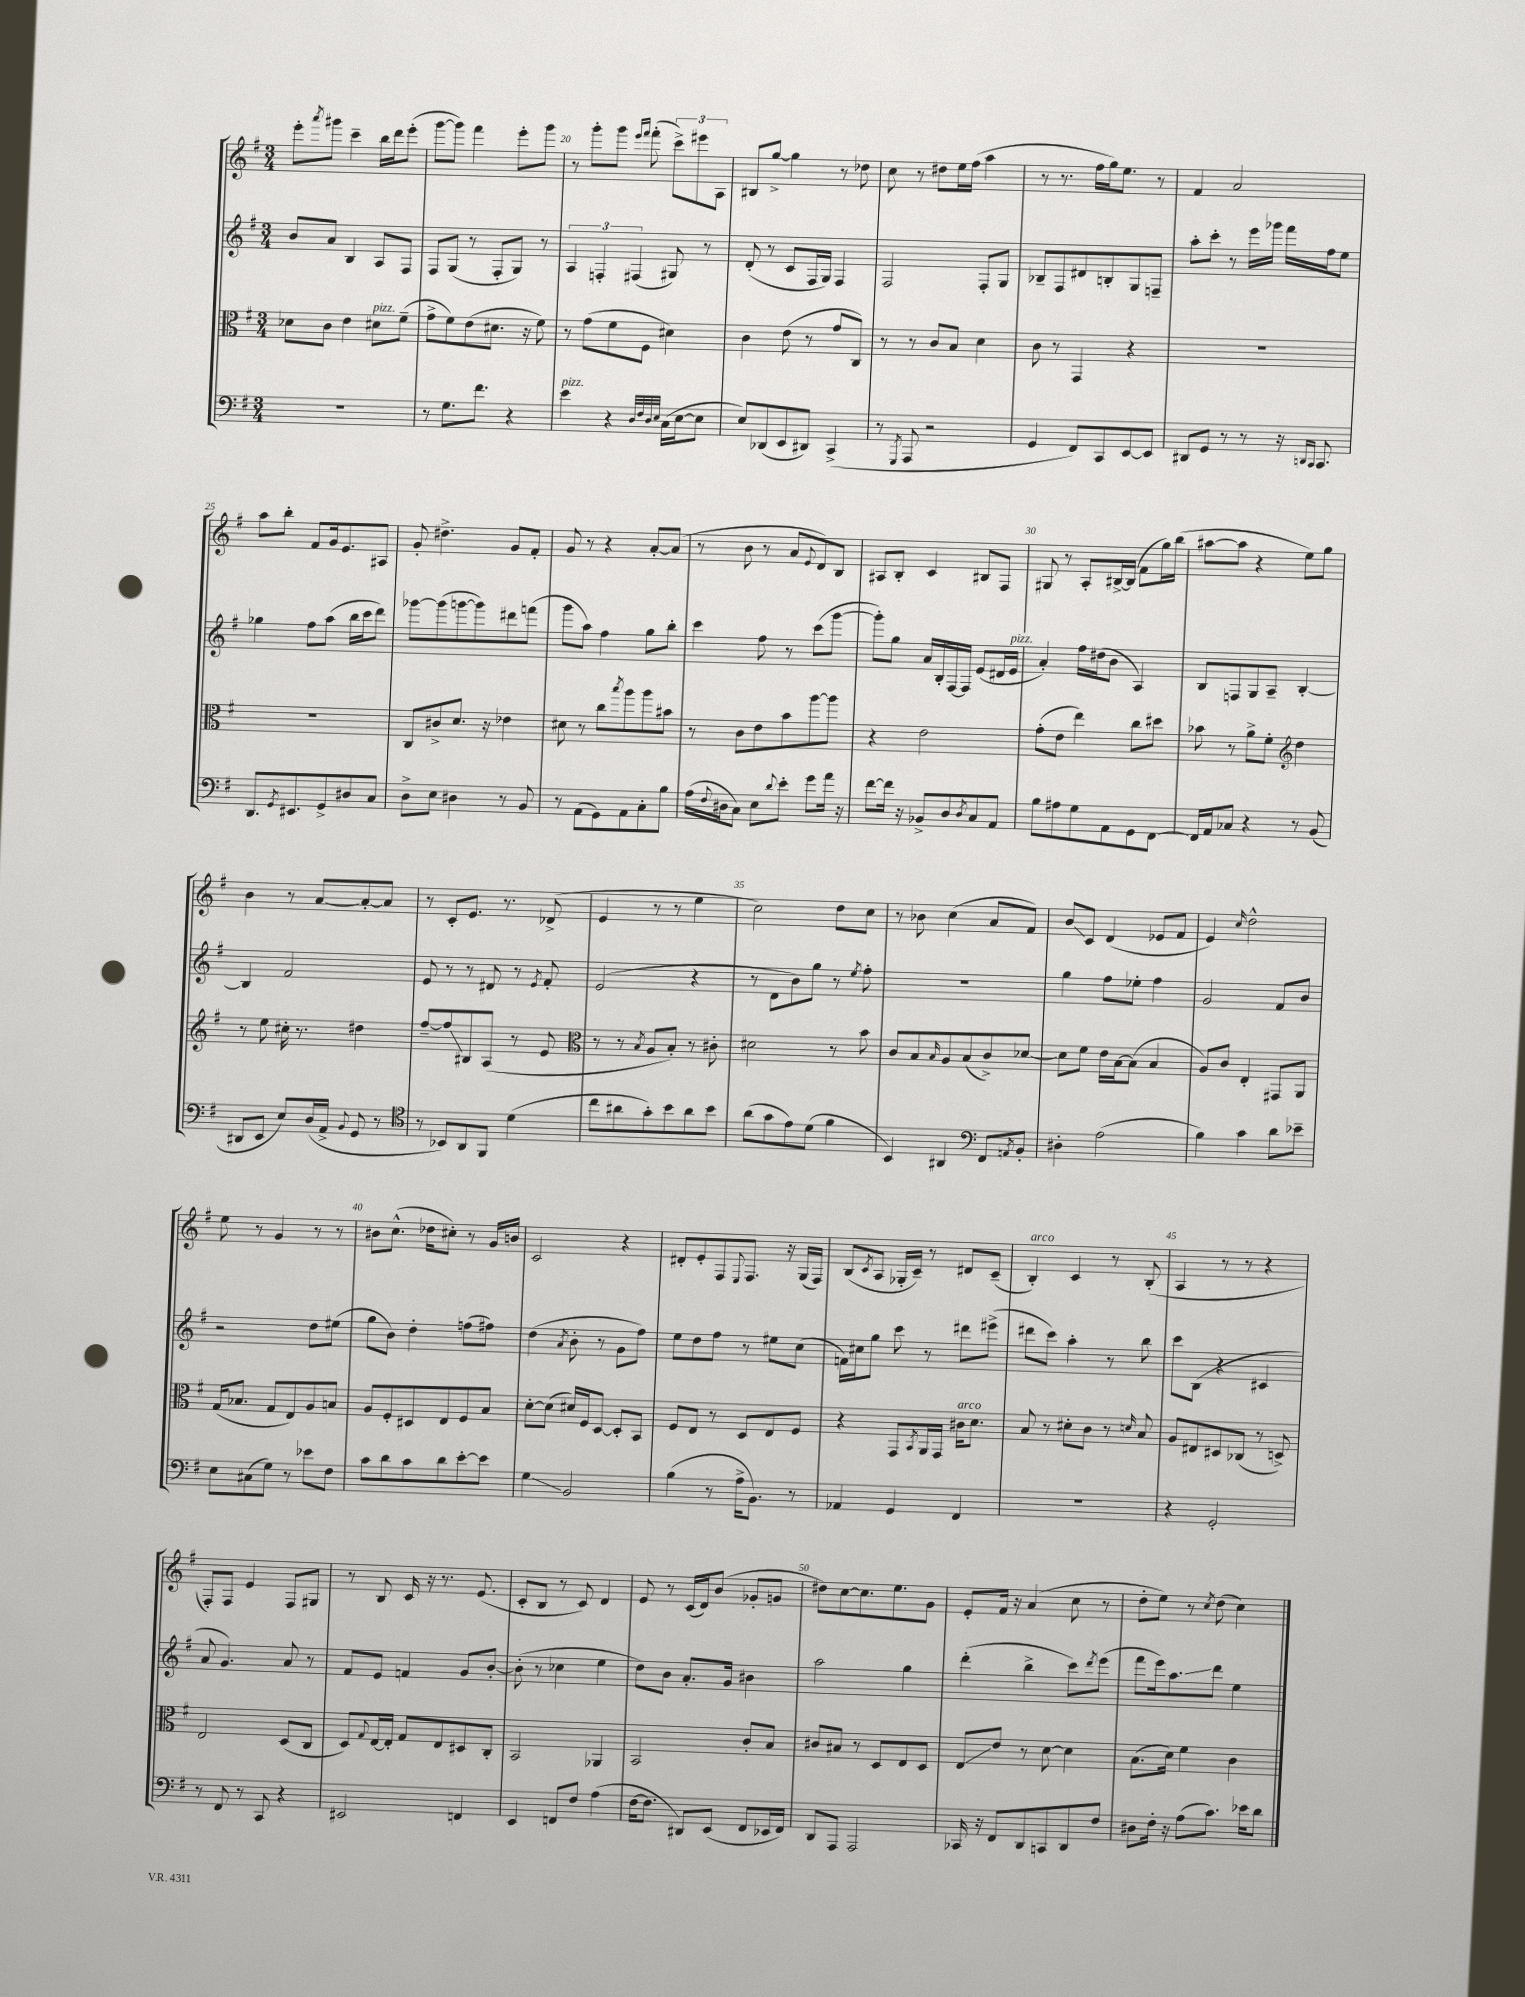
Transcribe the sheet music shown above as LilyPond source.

<<
\new StaffGroup <<
\new Staff = "s0" {
    \clef treble \key g \major \numericTimeSignature \time 3/4
    e'''8-. \acciaccatura { a'''8 } gis'''8 c'''4-- b''16 d'''16 e'''8-.( |
    g'''8~ g'''8) fis'''4 e'''8-. g'''8 |
    r8 g'''8-. g'''8 \grace { e'''16 fis'''16 } fis'''8-.( \tuplet 3/2 { c'''8->) eis'''8 a8 } |
    bis8 g''8~-> g''4 r8 des''8 |
    c''8 r8 dis''8 e''16 fis''16( a''4 |
    r8 r8. fis''16 g''16) e''8. r8 |
    fis'4 a'2 |
    a''8 b''8-. fis'8 g'16 e'8. ais8 |
    g'8-. dis''4.-> g'8 fis'8-. |
    g'8 r8 r4 a'8~-. a'8( |
    r8 b'8 r8 a'8 \appoggiatura { e'8 } d'8) b8 |
    ais8 b8-. c'4 bis8 fis8 |
    gis8 r8 a8-. bis16~-> bis16( fis'8 g''16) b''16( |
    ais''8~ ais''8 r4 e''8) g''8 |
    b'4 r8 a'8~ a'8~-. a'8 |
    r8 c'8-. e'8. r8. des'8->( |
    e'4 r8 r8 e''4 |
    c''2) d''8 c''8 |
    r8 bes'8 c''4( a'8 fis'8) |
    b'8\glissando c'8 d'4( ees'8 fis'8 |
    e'4) \grace { c''16 } d''2-^ |
    e''8 r8 g'4 r8 r8 |
    bis'8 c''8.-^( des''16 cis''8-.) r8 g'16 b'16 |
    c'2 r4 |
    dis'8-. e'8-. fis8 \appoggiatura { e8 } fis8. r16 g16( fis16) |
    b8( \acciaccatura { c'8 } a8 ges16-. c'16--) r8 dis'8 c'8--( |
    b4-.^\markup { \italic "arco" }) c'4 r8 b8-.( |
    a4 r8 r8 r4 |
    fis8-.) fis8 e'4 fis8 gis8 |
    r8 b8 c'16 r16 r8. e'8.( |
    c'8-. b8 r8 c'8) d'4 |
    e'8 r8 c'16( d'16) b'8( ges'8-. g'8 |
    dis''8) c''8~ c''8. e''8. g'8 |
    e'8-. fis'16 r16 a'4( c''8 r8 |
    d''8-. e''8) r8 \acciaccatura { c''8 } d''8( c''4) \bar "|." |
}
\new Staff = "s1" {
    \clef treble \key g \major \numericTimeSignature \time 3/4
    b'8 a'8 b4 a8 fis8 |
    fis8 g8( r8 fis8-. g8) r8 |
    \tuplet 3/2 { a4 f4-. fis4( } gis8) r8 |
    d'8-.( r8 c'8 fis16 g16) fis4 |
    fis2 fis8-. g8 |
    bes8-- fis8 dis'8 b8-. g8 f8-- |
    a''8-. c'''8-. r8 e'''16 ges'''16 fis'''16 fis''16 e''8 |
    ges''4 fis''8 a''8( b''16 c'''16 d'''8) |
    ges'''8~ ges'''8( g'''8~ g'''8) dis'''8 f'''8( |
    g'''8 a''8) fis''4 g''8 b''8-. |
    c'''4 fis''8 r8 c'''8( g'''8~ |
    g'''8-.) g''8 a'16 b16-. fis16~ fis16 e'8( dis'16 e'16^\markup { \italic "pizz." } |
    a'4-.) fis''16 dis''16( b'8 a4) |
    b8 f8 g8 a8-- b4~-. |
    b4 fis'2 |
    e'8 r8 r8 dis'8 r8 \acciaccatura { e'8 } fis'8-. |
    e'2( r4 |
    r8 d'8 b'8) g''8 r8 \acciaccatura { e''8 } fis''8-. |
    R2. |
    g''4 fis''8 ees''8-. fis''4 |
    g'2 fis'8 b'8 |
    r2 d''8 eis''8( |
    g''8 b'8) d''4-. f''8( fis''8) |
    d''4( \acciaccatura { a'8 } b'8-. r8 g'8 fis''8) |
    e''8 d''8 fis''8 r8 eis''8 c''8( |
    f'16) cis''16 g''8 c'''8 r8 dis'''8 eis'''8->( |
    dis'''8 c'''8) a''4-. r8 b''8 |
    c'''8 b8( r4 cis'4 |
    a'8 g'4.) a'8 r8 |
    fis'8 e'8 f'4 g'8 b'8~-. |
    b'8-.( r8 ces''4 e''4 |
    d''8) b'8 a'8.-. g'16 bis'4 |
    a''2 g''4 |
    d'''4-.( b''4-> c'''8) \acciaccatura { d'''8 } e'''8( |
    fis'''8 e'''16) a''8.\glissando d'''8 e''4 \bar "|." |
}
\new Staff = "s2" {
    \clef alto \key g \major \numericTimeSignature \time 3/4
    des'8 c'8 e'4 dis'8^\markup { \italic "pizz." } fis'8--( |
    g'8-> fis'8) e'8( dis'8. r16 fis'8) |
    r8 g'8( fis'8 fis8 dis'4) |
    c'4 e'8( r8 g'8 c8) |
    r8 r8 c'8 b8 d'4 |
    c'8 r8 g,4 r4 |
    R2. |
    R2. |
    c8 cis'8-> d'8. r16 ees'4 |
    dis'8 r8 c''8 \acciaccatura { b''8 } a''8 a''8 bis'8 |
    r8 c'8 e'8 b'8 a''8~ a''8 |
    r4 e'2 |
    g'8-.( e'8 e''4) c''8 dis''8 |
    bes'8 r8 a'8-> fis'8-. \clef treble d''4 |
    r8 e''8 cis''16-. r8. dis''4 |
    fis''8~-- fis''8\glissando bis8 a8( r8 e'8 |
    \clef alto r8 r8 \acciaccatura { b8 } a8 b8-.) r8 cis'8-. |
    dis'2 r8 b'8 |
    c'8 b8 \grace { b16 } a8 b8( c'8->) des'8~ |
    des'8 fis'8 e'16 b16~ b8( b4 |
    a8) c'8 e4-. gis,8 a,8 |
    g16( bes8. g8 e8) a8 b8 |
    a8 fis8-. dis8 e8 fis8 b8 |
    d'8~-. d'8( dis'16) fis16 d8~ d8-. b,8 |
    fis8 e8 r8 d8 e8 fis8 |
    r4 g,8 \acciaccatura { b,8 } a,16 g,16 cis'16^\markup { \italic "arco" } d'8. |
    b8 r8 dis'8-. c'8 r8 \grace { d'16 } b8 |
    a8 eis8 dis8 ces8( r8 d8->) |
    e2 d8( c8 |
    d8) \appoggiatura { g8 } e16~ e16-. g8 e8 dis8 c8-. |
    b,2 aes,4 |
    b,2 c'8-. b8 |
    cis'8 bis8 r8 d8 e8 d8 |
    e8\glissando e'8 r8 d'8~ d'4 |
    b8.( d'16) fis'4 c'4 \bar "|." |
}
\new Staff = "s3" {
    \clef bass \key g \major \numericTimeSignature \time 3/4
    R2. |
    r8 g8. fis'8. r4 |
    e'4^\markup { \italic "pizz." } r4 \grace { d32 fis32 d32 e32 } c16( e16~ e8 |
    e8) des,8( e,8 dis,8) c,4->( |
    r8 \acciaccatura { g,,8 } a,,8 r2 |
    g,4 fis,8) c,8 e,8~ e,8 |
    dis,8 g,8 r8 r8 r16 \grace { d,16 c,16 } c,8. |
    d,8. \acciaccatura { g,8 } eis,8. g,8-> dis8 c8 |
    d8-> e8 dis4 r8 b,8 |
    r8 a,8( g,8) a,8 c8-. b8 |
    a16( \appoggiatura { fis8 } dis16 c8) e8 \appoggiatura { d'8 } e'8-. g'8 a'16 r16 |
    fis'8~ fis'16 r16 bes,8-> d8 \acciaccatura { d8 } c8 a,8 |
    b8 ais8 g8 a,8 g,8 fis,8~ |
    fis,16 a,16 ces8 r4 r8 b,8( |
    dis,8 e,8 e8) d16( a,16-> \appoggiatura { b,8 } g,8 r8 |
    \clef tenor r8 bes,8) a,8 fis,8 d'4( |
    c''8 ais'8 g'8-.) b'8 ais'8 b'8 |
    a'8( g'8 e'8) d'8( fis'4 |
    b,4) ais,4 \clef bass fis,8 \acciaccatura { a,8 } b,8-. |
    dis4-. a2( |
    b4) c'4 d'8 ees'8-- |
    e8 cis8( g8) r8 ees'8 fis8 |
    c'8 d'8 c'8 d'8 e'8~-. e'8 |
    g4\glissando b,2 |
    b4( r8 a16-> b,8.) r8 |
    aes,4 g,4 fis,4 |
    R2. |
    r4 g,2-. |
    r8 fis,8 r8 c,8 r4 |
    eis,2 f,4 |
    e,4 f,8 fis8 a4( |
    fis16~ fis8. dis,8) e,8( fis,8 ees,16 fis,16) |
    d,8 a,,8 a,,2 |
    ces,16 r16 fis,8 d,8 c,8 d,8 fis8 |
    dis8 fis16-. r16 a8( c'8.) ees'16 d'8 \bar "|." |
}
>>
>>
\layout { \context { \Score currentBarNumber = #18 \override BarNumber.break-visibility = ##(#f #t #t) barNumberVisibility = #(every-nth-bar-number-visible 5) } }
